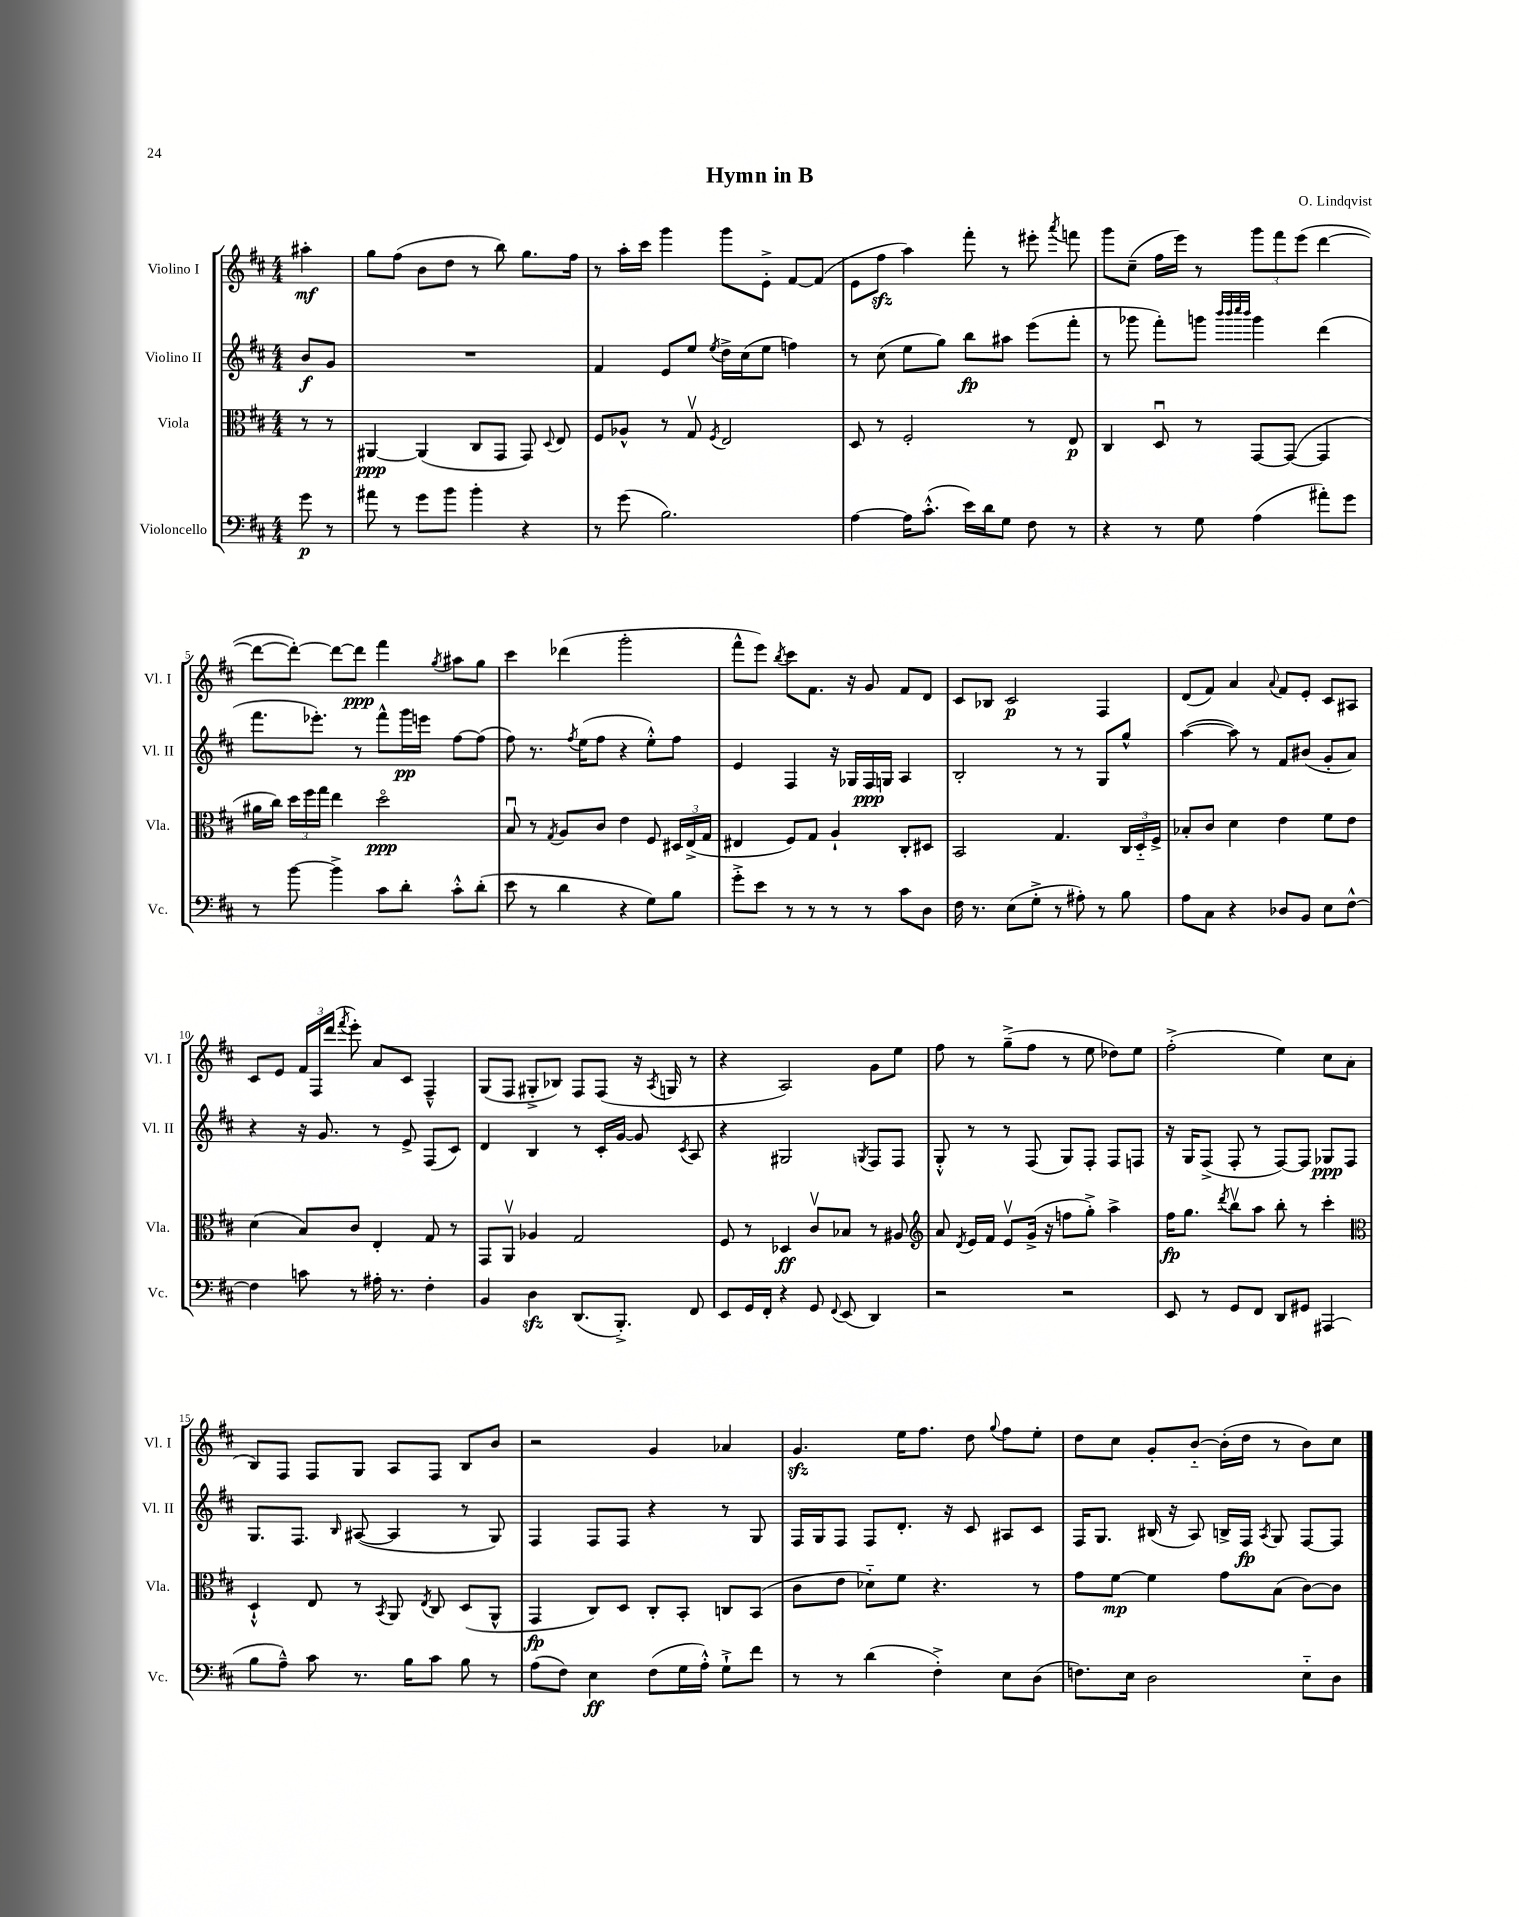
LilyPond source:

\header { title = "Hymn in B" composer = "O. Lindqvist" }
<<
\new StaffGroup <<
\new Staff = "s0" \with { instrumentName = "Violino I" shortInstrumentName = "Vl. I" } {
    \clef treble \key d \major \numericTimeSignature \time 4/4 \partial 4
    \autoBeamOff ais''4-.\mf |
    g''8[ fis''8]( b'8[ d''8] r8 b''8) g''8.[ fis''16] |
    r8 a''16[-. cis'''16] g'''4 g'''8[ e'8]-.-> fis'8[~ fis'8]( |
    e'8[ fis''8]\sfz a''4) fis'''8-. r8 eis'''8-. \acciaccatura { a'''8 } f'''8 |
    g'''8[ cis''8]--( fis''16[ e'''16]) r8 \tuplet 3/2 { g'''8[ fis'''8 e'''8]( } d'''4~ |
    d'''8[~ d'''8]~-.) d'''8[~ d'''8]\ppp fis'''4 \acciaccatura { g''8 } ais''8[ g''8] |
    cis'''4 des'''4( g'''2-. |
    fis'''8[-^ e'''8]) \acciaccatura { b''8 } cis'''8[ fis'8.] r16 g'8 fis'8[ d'8] |
    cis'8[ bes8] cis'2\p fis4 |
    d'8[( fis'8]) a'4 \appoggiatura { a'8 } fis'8[ e'8]-. cis'8[ ais8] |
    cis'8[ e'8] \tuplet 3/2 { fis'16[ fis16 d'''16]( } \acciaccatura { fis'''8 } e'''8-.) a'8[ cis'8] fis4---^ |
    g8[( fis8] gis8[-.-> bes8]) fis8[ fis8]( r16 \acciaccatura { a8 } g16 r8 |
    r4 a2) g'8[ e''8] |
    fis''8 r8 g''8[--->( fis''8] r8 e''8 des''8[) e''8] |
    fis''2-.->( e''4) cis''8[ a'8]( |
    b8[) fis8] fis8[ g8] a8[ fis8] b8[ b'8] |
    r2 g'4 aes'4 |
    g'4.\sfz e''16[ fis''8.] d''8 \appoggiatura { g''8 } fis''8[ e''8]-. |
    d''8[ cis''8] g'8[-. b'8]~-_ b'16[-.( d''16] r8 b'8[) cis''8] \bar "|." |
}
\new Staff = "s1" \with { instrumentName = "Violino II" shortInstrumentName = "Vl. II" } {
    \clef treble \key d \major \numericTimeSignature \time 4/4 \partial 4
    \autoBeamOff b'8[\f g'8] |
    R1 |
    fis'4 e'8[ e''8] \acciaccatura { e''8 } d''16[-> cis''16( e''8] f''4) |
    r8 cis''8( e''8[ g''8]) b''8[\fp ais''8] e'''8[( fis'''8]-. |
    r8 ges'''8 fis'''8[-.) g'''8] \grace { b'''32[ b'''32 cis''''32 b'''32] } g'''4 d'''4( |
    fis'''8.[ ees'''8.]-.) r8 fis'''8[-^ g'''16\pp e'''16] fis''8[~ fis''8]( |
    fis''8) r8. \acciaccatura { fis''8 } e''16[( fis''8] r4 e''8[-.-^) fis''8] |
    e'4 fis4 r16 ges16[ fis16\ppp g16] a4 |
    b2-. r8 r8 g8[ g''8]-^ |
    a''4~( a''8) r8 fis'8[ bis'8]( g'8[-. a'8]) |
    r4 r16 g'8. r8 e'8-> fis8[( cis'8]) |
    d'4 b4 r8 cis'16[-. g'16]~ g'8 \acciaccatura { cis'8 } a8 |
    r4 gis2 \acciaccatura { g8 } fis8[ fis8] |
    g8-.-^ r8 r8 fis8( g8[) fis8]-. fis8[ f8] |
    r16 g16[ fis8]->( fis8-. r8 fis8[~) fis8] ges8[\ppp fis8] |
    g8.[ fis8.] \grace { b16 } ais8~( ais4 r8 g8) |
    fis4 fis8[ fis8] r4 r8 g8 |
    fis16[ g16 fis8] fis8[ d'8.]-. r16 cis'8 ais8[ cis'8] |
    fis16[ g8.] bis16( r16 a8) b16[-> fis16]\fp \acciaccatura { a8 } g8 fis8[~ fis8] \bar "|." |
}
\new Staff = "s2" \with { instrumentName = "Viola" shortInstrumentName = "Vla." } {
    \clef alto \key d \major \numericTimeSignature \time 4/4 \partial 4
    \autoBeamOff r8 r8 |
    ais,4~\ppp ais,4( cis8[ g,8] g,8) \appoggiatura { d8 } e8 |
    fis8[ aes8]-^ r8 g8\upbow \acciaccatura { fis8 } e2 |
    d8 r8 fis2-. r8 e8\p |
    cis4 d8\downbow r8 g,8[~ g,8]~( g,4 |
    ais'16[ cis''16]) \tuplet 3/2 { d''16[ fis''16 g''16] } e''4 d''2\flageolet\ppp |
    b8\downbow r8 \acciaccatura { g8 } a8[ cis'8] e'4 fis8 \tuplet 3/2 { dis16[ e16->( g16] } |
    eis4 fis8[) g8] a4-! cis8[-. dis8] |
    b,2 g4. \tuplet 3/2 { cis16[ d16-_ fis16]-> } |
    bes8[-. cis'8] d'4 e'4 fis'8[ e'8] |
    d'4( b8[) cis'8] e4-. g8 r8 |
    g,8[ a,8]\upbow aes4 g2 |
    fis8 r8 des4\ff cis'8[\upbow bes8] r8 ais8 |
    \clef treble a'8 \acciaccatura { d'8 } e'16[ fis'16] e'8[\upbow g'16]->( r16 f''8[ g''8]-.->) a''4-> |
    fis''16[\fp g''8.] \acciaccatura { d'''8 } b''8[\upbow a''8] b''8-. r8 cis'''4-. |
    \clef alto d4-!-^ e8 r8 \acciaccatura { b,8 } a,8 \acciaccatura { e8 } cis8 d8[( a,8]-^ |
    g,4\fp cis8[) d8] cis8[-. b,8]-. c8[ b,8]( |
    cis'8[ e'8] des'8[-_) fis'8] r4. r8 |
    g'8[ fis'8]~\mp fis'4 g'8[ b8]( cis'8[~) cis'8] \bar "|." |
}
\new Staff = "s3" \with { instrumentName = "Violoncello" shortInstrumentName = "Vc." } {
    \clef bass \key d \major \numericTimeSignature \time 4/4 \partial 4
    \autoBeamOff g'8\p r8 |
    ais'8 r8 g'8[ b'8] b'4-. r4 |
    r8 g'8( b2.) |
    a4~ a16[ cis'8.]-.-^( e'16[) d'16 g8] fis8 r8 |
    r4 r8 g8 a4( ais'8[-.) g'8] |
    r8 b'8~ b'4-> cis'8[ d'8]-. cis'8[-.-^ d'8]-.( |
    e'8 r8 d'4 r4 g8[) b8] |
    g'8[-.-> e'8] r8 r8 r8 r8 cis'8[ d8] |
    fis16 r8. e8[( g8]-.-> r8 ais8-.) r8 b8 |
    a8[ cis8] r4 des8[ b,8] e8[ fis8]~-^ |
    fis4 c'8 r8 ais16-. r8. fis4-. |
    b,4 d4\sfz d,8.[( b,,8.]-.->) fis,8 |
    e,8[ g,16 fis,16]-. r4 g,8 \appoggiatura { fis,8 } e,8( d,4) |
    r2 r2 |
    e,8 r8 g,8[ fis,8] d,8[ gis,8] ais,,4( |
    b8[ a8]---^) cis'8 r8. b16[ cis'8] b8 r8 |
    a8[( fis8]) e4\ff fis8[( g16 a16]-.-^) g8[-!-> fis'8] |
    r8 r8 d'4( fis4-.->) e8[ d8]( |
    f8.[) e16] d2 e8[-_ d8] \bar "|." |
}
>>
>>
